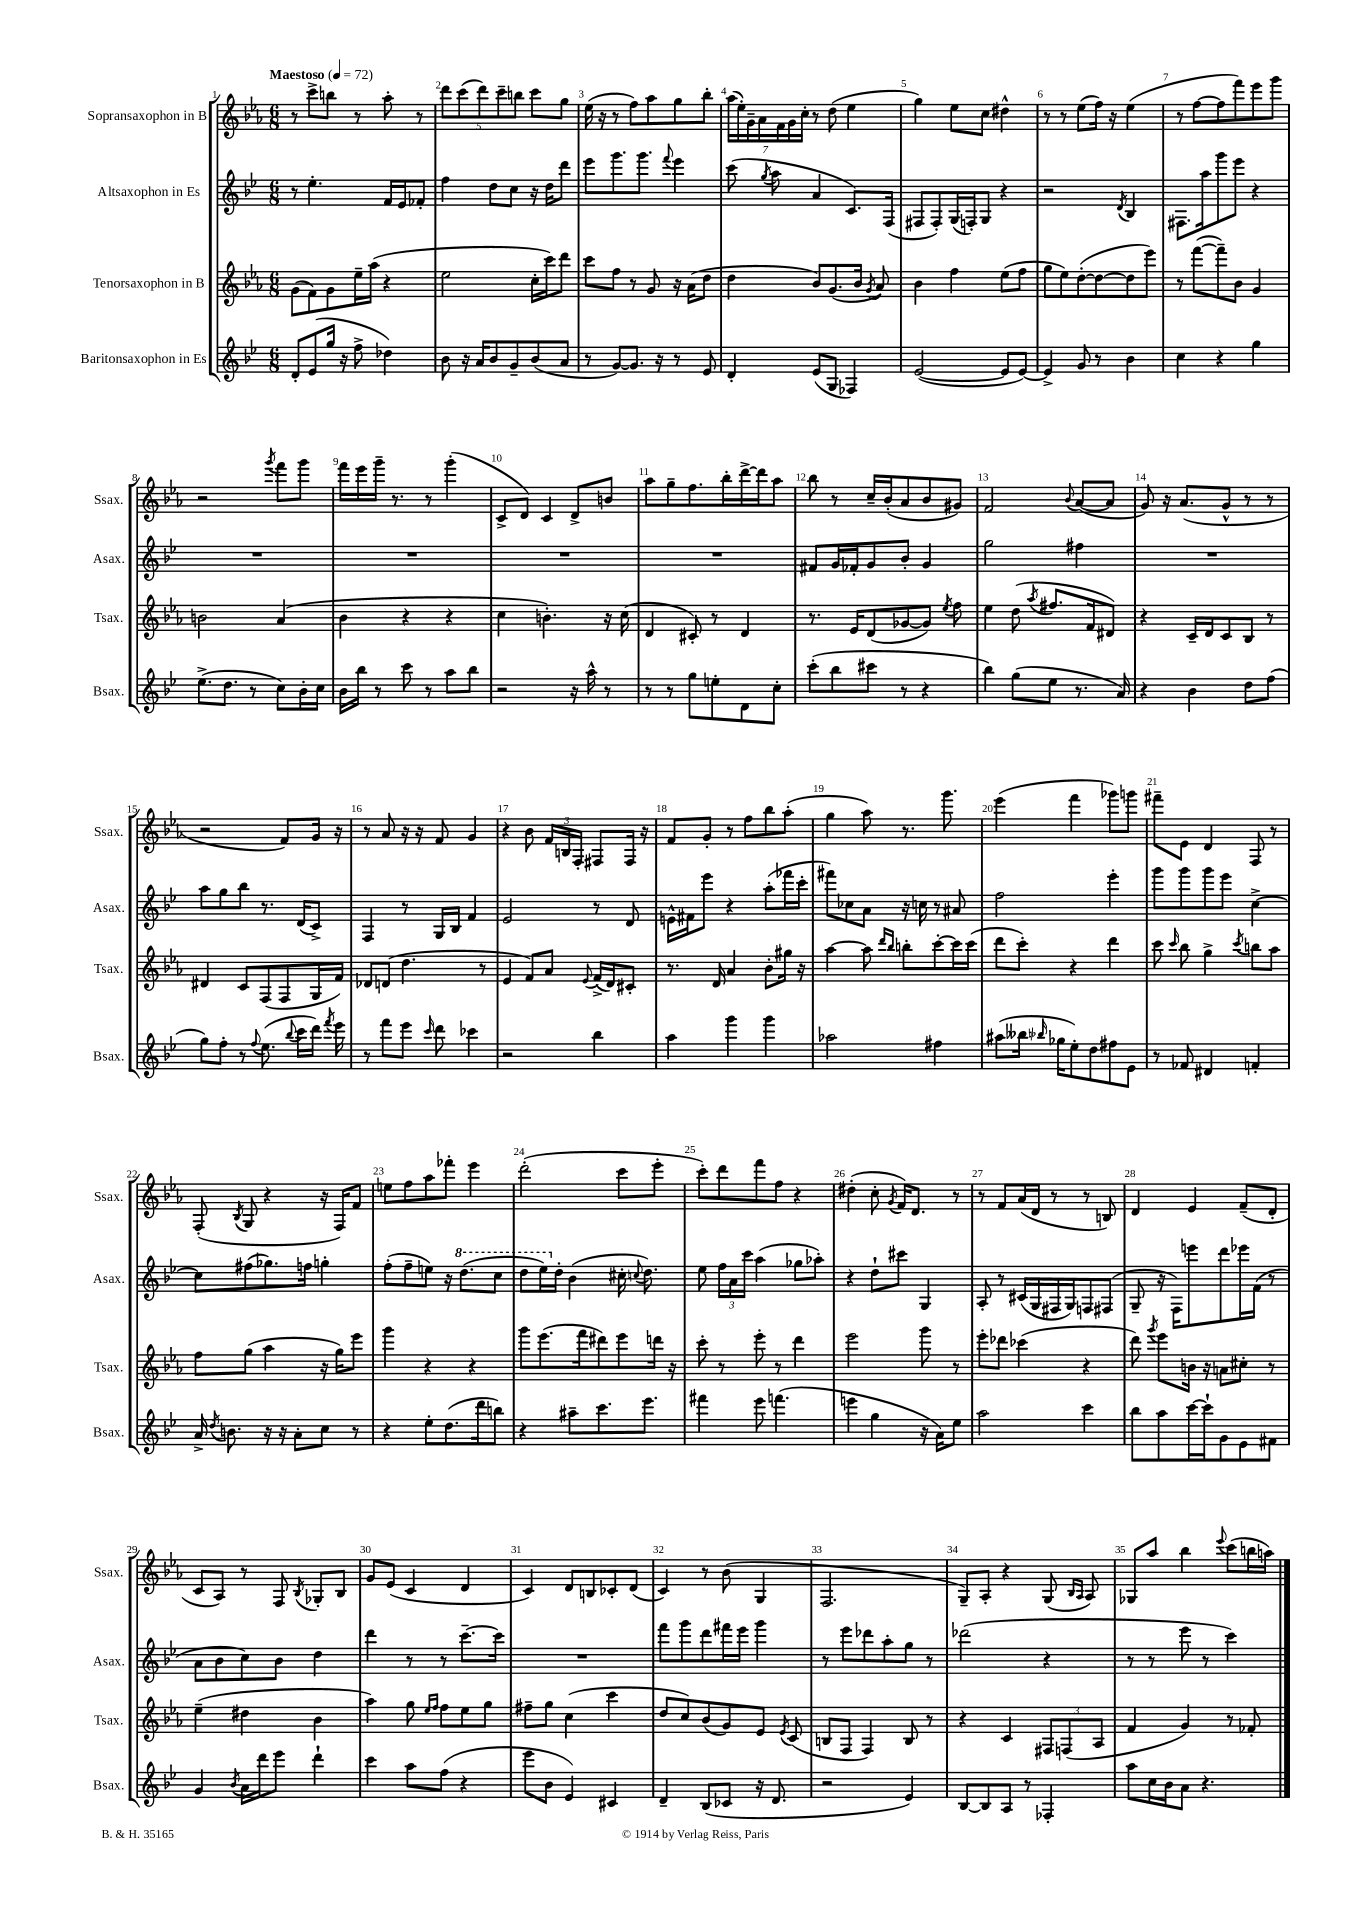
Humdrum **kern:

**kern	**kern	**kern	**kern
*part4	*part3	*part2	*part1
*staff4	*staff3	*staff2	*staff1
*I"Baritonsaxophon in Es	*I"Tenorsaxophon in B	*I"Altsaxophon in Es	*I"Sopransaxophon in B
*I'Bsax.	*I'Tsax.	*I'Asax.	*I'Ssax.
*clefG2	*clefG2	*clefG2	*clefG2
*k[b-e-]	*k[b-e-a-]	*k[b-e-]	*k[b-e-a-]
*M6/8	*M6/8	*M6/8	*M6/8
*MM72	*MM72	*MM72	*MM72
=1	=1	=1	=1
!	!	!	!LO:TX:a:B:t=Maestoso
8d'/L	(8g\L	8r	8r
(8e-/	8f\)	4.ee-'\	8ccc^\L
16gg/Jk	8g\	.	8bbn\J
16r	.	.	.
8ff^\	16ee-~\L	.	8r
.	(16aa-\JJ	.	.
4dd-X\)	4r	16f/LL	8aa-'\
.	.	16e-/J	.
.	.	8f-X'/J	8r
=2	=2	=2	=2
8b-\	2ee-\	4ff\	10ddd\L
.	.	.	(10ccc\
16r	.	.	.
16a/KL	.	.	.
.	.	.	10ddd\)
8b-/	.	8dd\L	.
.	.	.	10ccc~\
8g~/	.	8cc\J	.
.	.	.	10bbn\J
(8b-/	16cc'\LL	16r	8ccc\L
.	16ccc\J)	16dd\KL	.
8a/J	8ddd\J	8ddd\J	8gg\J
=3	=3	=3	=3
8r	8ccc\L	8eee-\L	(16ee-\
.	.	.	16r
[8g/L)	8ff\J	8.ggg\	8r
8.g/J]	8r	.	8ff\L)
.	.	8.ggg\J	.
.	8g/	.	8aa-\
16r	.	.	.
.	.	8qqfff/	.
8r	16r	4eee-\	8gg\
.	(16a-\KL	.	.
8e-/	8dd\J	.	8bb-'\J
=4	=4	=4	=4
4d'/	4dd\	(8ccc\	(28aa-\LL
.	.	.	28ee-'\)
.	.	.	28g~\
.	.	.	28a-\
.	.	8qgg/	.
.	.	8aa\	.
.	.	.	28f\
.	.	.	28g\
.	.	.	28cc'\JJ
(8e-/L	8b-/L)	4a/	8r
8G/J	(8.g/	.	(8dd\
4F-X/)	.	8.c/L)	4ee-\
.	16b-/Jk	.	.
.	8qg/	.	.
.	8a-/)	.	.
.	.	(16F/Jk	.
=5	=5	=5	=5
([2e-/	4b-\	8F#X/L	4gg\)
.	.	8F#'/)	.
.	4ff\	(16G/L	8ee-\L
.	.	16Fn'/J)	.
.	.	8G/J	8cc\J
8e-/L]	(8ee-\L	4r	4dd#X^^\
[8e-/J)	8ff\J	.	.
=6	=6	=6	=6
4e-^/]	8gg\L	2r	8r
.	8ee-\)	.	8r
8g/	([8dd'\	.	(8ee-\L
8r	8dd\_	.	16ff\Jk)
.	.	.	16r
.	.	8qd/	.
4b-\	8dd\]	4B-/	(4ee-\
.	8eee-\J)	.	.
=7	=7	=7	=7
4cc\	8r	8.F#X\L	8r
.	([8fff\L	.	[8ff\L
.	.	16aa\k	.
4r	8fff~\])	8ggg\	8ff\]
.	8b-\J	8eee-\J	8fff\)
4gg\	4g/	4r	8eee-\
.	.	.	8ggg\J
!!LO:LB:g=z
=8	=8	=8	=8
(8.ee-^\L	2bn\	2.r	2r
8.dd\J	.	.	.
8r	.	.	.
.	.	.	8qggg/
8cc\L)	(4a-/	.	8fff\L
16b-'\L	.	.	8ggg\J
16cc\JJ	.	.	.
=9	=9	=9	=9
16b-\LL	4b-\	2.r	16fff\LL
16bb-\JJ	.	.	16eee-\
8r	.	.	16ggg~\JJ
.	.	.	8.r
8ccc\	4r	.	.
8r	.	.	8r
8aa\L	4r	.	(4ggg'\
8bb-\J	.	.	.
=10	=10	=10	=10
2r	4cc\	2.r	8c^/L
.	.	.	8d/J)
.	4.bn'\)	.	4c/
16r	.	.	8d^/L
16aa^^\	.	.	.
8r	16r	.	8bn/J
.	(16cc\	.	.
=11	=11	=11	=11
8r	4d/	2.r	8aa-\L
8r	.	.	8gg~\
8gg\L	8c#X'/)	.	8.ff\
8een'\	8r	.	.
.	.	.	16bb-'\L
8d\	4d/	.	[16ddd^\
.	.	.	16ddd\J]
8cc'\J	.	.	8aa-\J
=12	=12	=12	=12
(8ccc'\L	8.r	8f#X/L	8bb-\
8bb-\	.	16g/L	8r
.	16e-/KL	16f-X'/J	.
8ccc#X\J	(8d/	8g/	16cc~/LL
.	.	.	(16b-'/J
8r	[8g-X/	8b-'/J	8a-/
4r	8g-/J])	4g/	8b-/
.	8qee-/	.	.
.	8ff\	.	8g#X/J)
=13	=13	=13	=13
4bb-\)	4ee-\	2gg\	2f/
(8gg\L	(8dd\	.	.
.	8qaa-/	.	.
8ee-\J	8.ff#X/L	.	.
.	.	.	8qqb-/
8.r	.	4ff#X\	([8a-/L
.	16f/k	.	.
.	8d#X/J)	.	8a-/J]
16a/)	.	.	.
=14	=14	=14	=14
4r	4r	2.r	8g/)
.	.	.	16r
.	.	.	(8.a-/L
4b-\	16c~/LL	.	.
.	16d/J	.	.
.	8c/	.	8g^^/J
8dd\L	8B-/J	.	8r
(8ff\J	8r	.	8r
!!LO:LB:g=z
=15	=15	=15	=15
8gg\L)	4d#X/	8aa\L	2r
8ff'\J	.	8gg\	.
8r	8c/L	8bb-\J	.
8qqff/	.	.	.
(8.ee-\	(8F/	8.r	.
.	8F/	.	8f/L)
8qqbb-/	.	.	.
16ccc\LL	.	(16d/KL	.
16ddd\JJ)	16G/L	8c^/J)	16g/Jk
8qfff/	.	.	.
16eee-\	16f/JJ)	.	16r
=16	=16	=16	=16
8r	8d-X/L	4F/	8r
8fff\L	(8dn/J	.	8a-/
8eee-\J	4.dd\	8r	16r
.	.	.	16r
16qqccc/	.	.	.
8ddd\	.	16G/LL	8f/
.	.	16B-/JJ	.
4ccc-X\	.	4f/	4g/
.	8r	.	.
=17	=17	=17	=17
2r	4e-/	2e-/	4r
.	8f/L)	.	8b-\
.	8a-/J	.	24f/LL
.	.	.	24Bn/
.	.	.	24F'/JJ
.	8qqe-/	.	.
4bb-\	(16f^/LL	8r	8F#X/L
.	16d/J)	.	.
.	8c#X'/J	8d/	16F#/Jk
.	.	.	16r
=18	=18	=18	=18
4aa\	8.r	16en^^\LL	8f/L
.	.	16f#X\J	.
.	.	8eee-\J	8g'/J
.	16d/	.	.
4ggg\	4a-/	4r	8r
.	.	.	8ff\L
4ggg\	8b-'\L	(8aa'\L	8bb-\
.	16gg#X\Jk	16fff-X\L	(8aa-'\J
.	16r	16ccc'\JJ	.
=19	=19	=19	=19
2aa-X\	[4aa-\	8fff#X\L)	4gg\
.	.	8cc-X\	.
.	8aa-\]	8a\J	8aa-\)
.	16qqddd/LL	.	.
.	16qqbb-/JJ	.	.
.	8bbn'\L	16r	8.r
.	.	16ccn\	.
4ff#X\	[8ccc'\	8r	.
.	.	.	8.ggg\
.	16ccc\L]	8a#X/	.
.	(16ccc\JJ	.	.
=20	=20	=20	=20
(8aa#X\L	8ddd\L	2ff\	(4eee-\
16bb--X\Jk	8ccc'\J)	.	.
16qqbb-X/	.	.	.
16gg-X\KL	.	.	.
8ee-'\)	4r	.	4fff\
8dd\	.	.	.
8ff#X\	4ddd\	4eee-'\	8ggg-X\L)
8e-\J	.	.	8gggn\J
=21	=21	=21	=21
8r	8ccc\	8ggg\L	8fff#X~\L
.	16qqccc/	.	.
8f-X/	8bb-\	8ggg\	8e-\J
4d#X/	4gg^\	8ggg\	4d/
.	.	8eee-\J	.
.	8qccc/	.	.
4fn'/	8bbn\L	[4cc^\	8F/
.	8aa-\J	.	8r
!!LO:LB:g=z
=22	=22	=22	=22
16a^/	8ff\L	8cc\L]	(8F'/
8qdd/	.	.	.
8.bn\	.	.	.
.	.	.	8qB-/
.	(8gg\J	(8ff#X\	8G/
16r	4aa-\	8.gg-X\)	4r
16r	.	.	.
8a'\L	.	.	.
.	.	16ffn\Jk	.
8cc\J	16r	4ggn'\	16r
.	16gg\KL)	.	16F/KL)
8r	8eee-\J	.	8f/J
=23	=23	=23	=23
4r	4ggg\	(8ff'\L	8een\L
.	.	8ff~\	8ff\
8ee-'\L	4r	8een\J)	8aa-\
(8.dd\	.	16r	8fff-X'\J
*	*	*8va	*
.	.	(8.ddd\L	.
.	4r	.	4eee-\
16ddd\k	.	.	.
8bbn\J)	.	8ccc\J	.
=24	=24	=24	=24
4r	8ggg\L	8ddd\L	(2ddd'\
.	(8.eee-\	16eee-\L)	.
*	*	*X8va	*
.	.	16dd'\JJ	.
8aa#X~\L	.	(4b-\	.
.	16fff\k	.	.
8.ccc\	8ddd#X\)	.	.
.	8eee-\	16cc#X'\	8ccc\L
.	.	8qqccn/	.
8.eee-\J	.	8.dd\)	.
.	16dddn\Jk	.	8eee-'\J
.	16r	.	.
=25	=25	=25	=25
4fff#X\	8ccc'\	8ee-\	8ccc'\L)
.	8r	24ff\LL	8ddd\
.	.	24a\	.
.	.	24ccc\JJ	.
8eee-\	8eee-'\	(4aa\	8fff\
(4.fffn\	8r	.	8ff\J
.	4ddd\	8gg-X\L	4r
.	.	8aa-X'\J)	.
=26	=26	=26	=26
4eeen\	2eee-\	4r	(4dd#X'\
4gg\	.	8dd`\L	8cc'\
.	.	.	8qg/
.	.	8ccc#X\J	16f/KL)
.	.	.	8.d/J
16r	8ggg\	4G/	.
16a\KL)	.	.	.
8ee-\J	8r	.	8r
=27	=27	=27	=27
2aa\	8eee-'\L	8A'/	8r
.	8ddd-X\J	8r	8f/L
.	(4ccc-X\	(16c#X/LL	(16a-/L
.	.	16G/	16d/JJ
.	.	16F#X/	8r
.	.	16G/J)	.
4ccc\	4r	8Fn/	8r
.	.	(8F#X/J	8Bn/)
=28	=28	=28	=28
8bb-\L	8ddd\)	8G~/	4d/
.	8qggg/	.	.
8aa\	8eee-\L	16r	.
.	.	16F\KL)	.
[16ccc\L	16bn\Jk	8eeen\	4e-/
16ccc`\J]	16r	.	.
8g\	8an\L	8ddd\	.
8e-\	8cc#X'\J	16eee-X\L	(8f~/L
.	.	(16f\JJ	.
8f#X\J	8r	8r	8d'/J
!!LO:LB:g=z
=29	=29	=29	=29
4g/	(4ee-~\	8a\L	8c/L
.	.	8b-\	8A-/J)
8qb-/	.	.	.
16a\LL	4dd#X\	8cc\)	8r
16ddd\J	.	.	.
8eee-\J	.	8b-\J	8F/
.	.	.	8qB-/
4ddd`\	4b-\	4dd\	8G-X'/L
.	.	.	8B-/J
=30	=30	=30	=30
4ccc\	4aa-\)	4ddd\	8g/L
.	.	.	(8e-/J
8aa\L	8gg\	8r	4c/
.	16qqee-/LL	.	.
.	16qqff/JJ	.	.
(8ff\J	8ff\L	8r	.
4r	8ee-\	[8.ccc~\L	4d/
.	8gg\J	.	.
.	.	16ccc\Jk]	.
=31	=31	=31	=31
8eee-\L	8ff#X~\L	2.r	4c/)
8b-\J	8gg\J	.	.
4e-/)	(4cc\	.	8d/L
.	.	.	8Bn/
4c#X/	4ccc\	.	8c-X'/
.	.	.	(8d/J
=32	=32	=32	=32
4d~/	8dd/L	8fff\L	4c/)
.	8cc/)	8ggg\	.
(8B-/L	(8b-/	8ddd\	8r
8c-X/J	8g/)	16fff#X\L	(8b-\
.	.	16eee-\JJ	.
16r	8e-/J	4ggg\	4G/
8.d/	.	.	.
.	8qe-/	.	.
.	(8c/	.	.
=33	=33	=33	=33
2r	8Bn/L	8r	2.F/
.	8F/J	8eee-\L	.
.	4F/)	8ddd-X\	.
.	.	8aa'\	.
4e-/)	8B/	8gg\J	.
.	8r	8r	.
=34	=34	=34	=34
[8B-/L	4r	(2ddd-X\	8G~/L)
8B-/]	.	.	8A-'/J
8A/J	4c/	.	4r
8r	.	.	.
4F-X'/	12F#X/L	4r	(8G/
.	(12Fn/	.	.
.	.	.	16qqB-/LL
.	.	.	16qqA-/JJ
.	.	.	8A-/)
.	12A-/J	.	.
=35	=35	=35	=35
8aa\L	4f/	8r	8G-X/L
16cc\L	.	8r	8aa-/J
16b-\J	.	.	.
8a\J	4g/)	8eee-\	4bb-\
4.r	.	8r	.
.	.	.	8qqeee-/
.	8r	4ccc\)	(8ccc\L
.	8f-X'/	.	16bbn\L
.	.	.	16aan\JJ)
==	==	==	==
*-	*-	*-	*-
